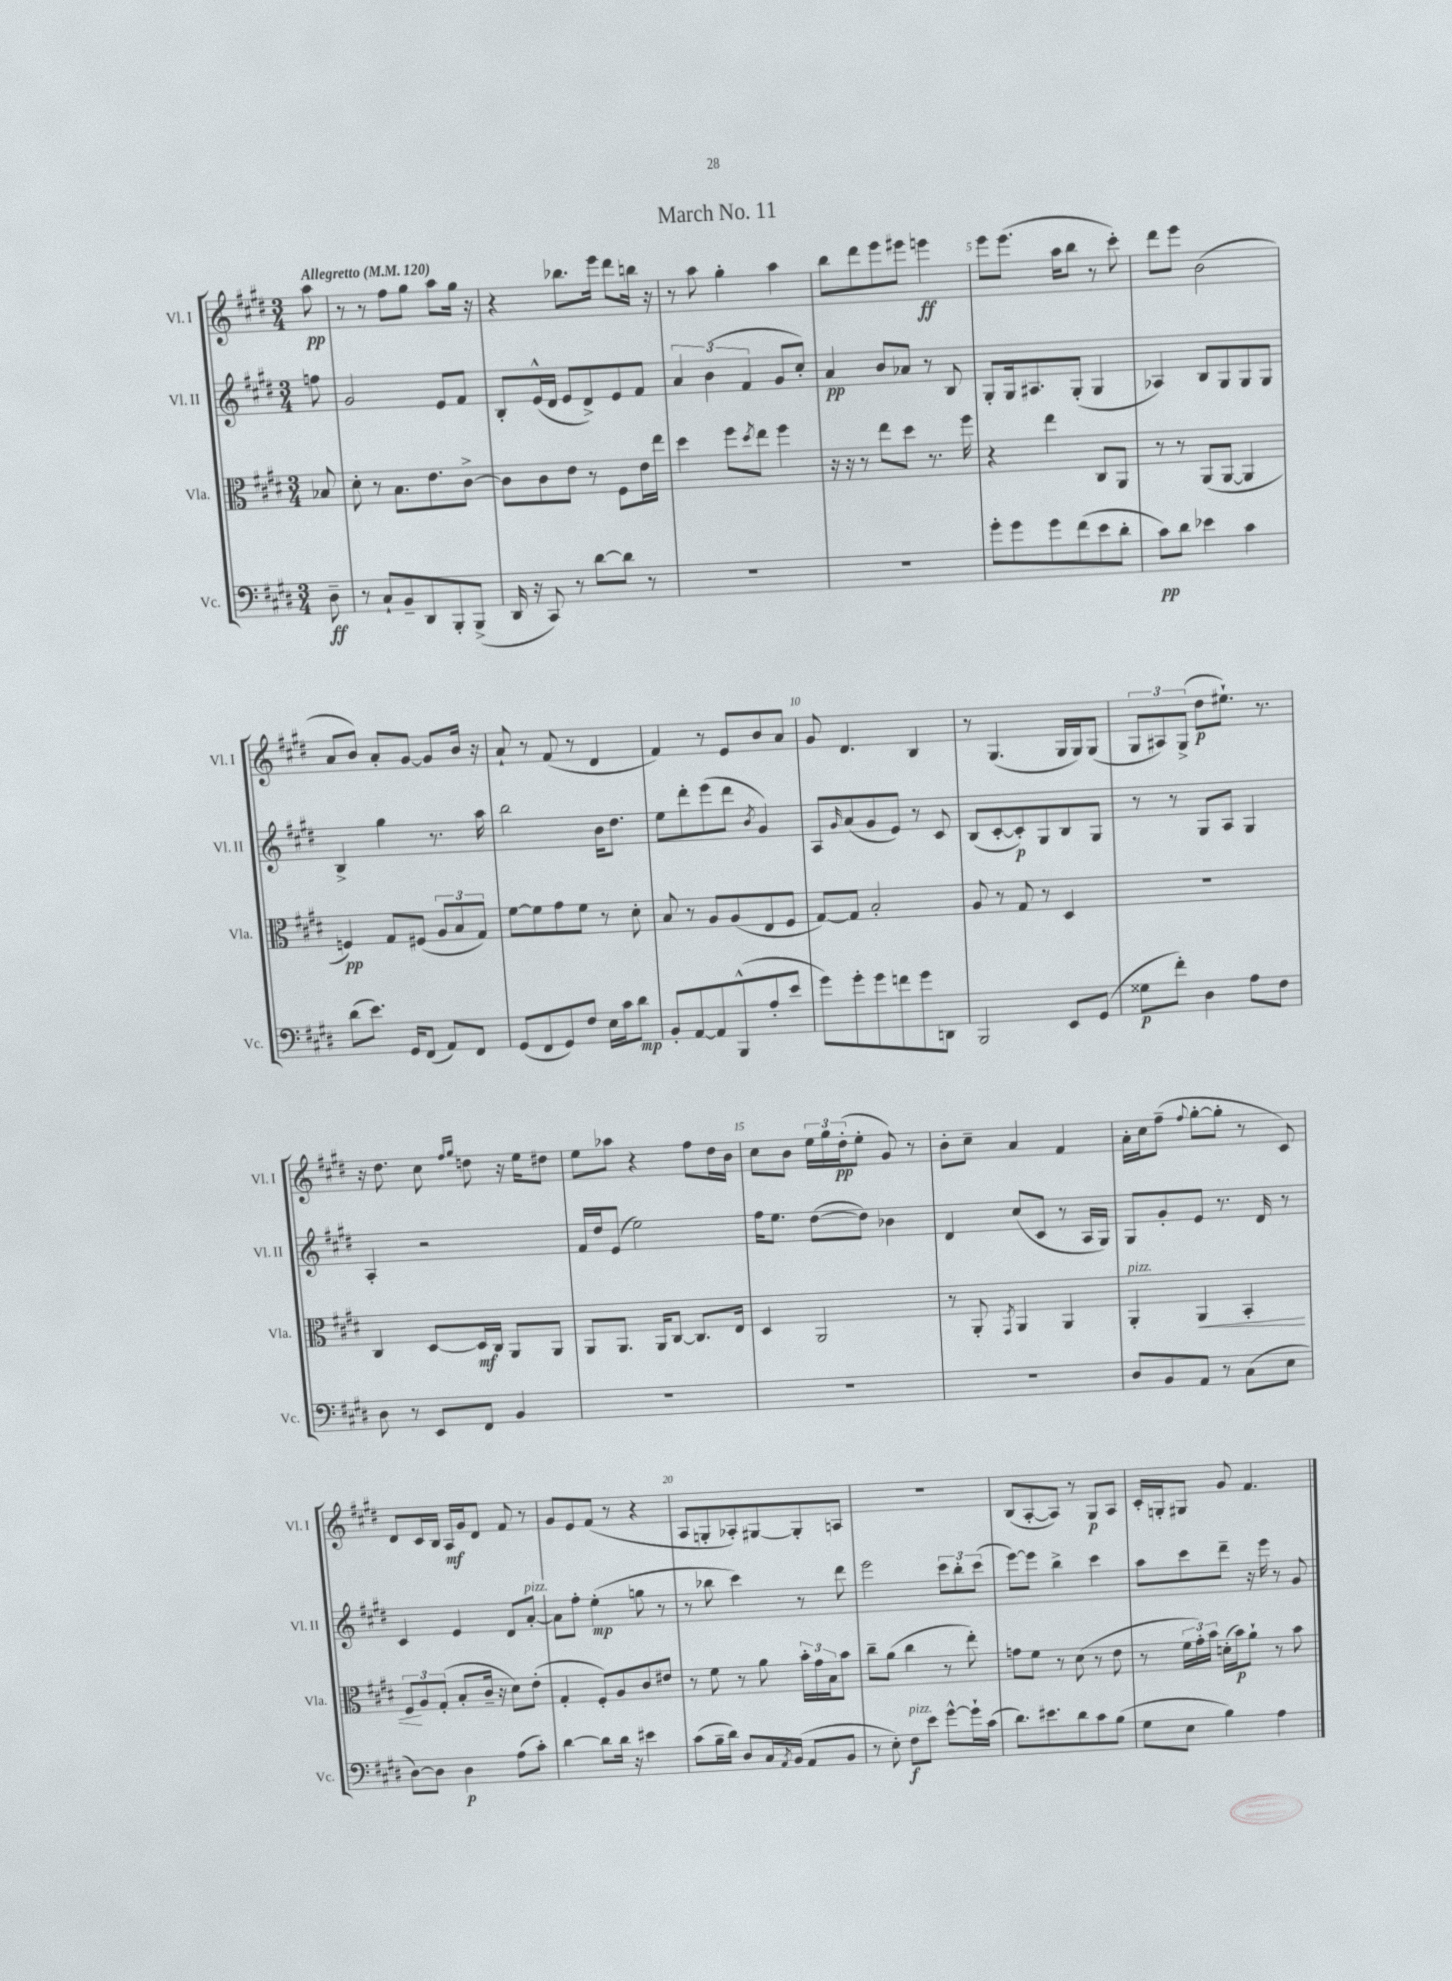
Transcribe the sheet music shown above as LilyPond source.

\header { title = "March No. 11" }
<<
\new StaffGroup <<
\new Staff = "s0" \with { instrumentName = "Vl. I" shortInstrumentName = "Vl. I" } {
    \clef treble \key e \major \numericTimeSignature \time 3/4 \partial 8 \tempo "Allegretto" 4 = 120
    a''8\pp |
    r8 r8 fis''8 gis''8 a''8 gis''16 r16 |
    r4 bes''8. e'''16 dis'''8 b''16 r16 |
    r8 a''8 gis''4-. a''4 |
    b''8 dis'''8 e'''8 eis'''8 e'''4\ff |
    e'''8 e'''8.( a''16 b''8 r8 cis'''8-.) |
    dis'''8 e'''8 b'2( |
    a'8 b'8) a'8-. gis'8~ gis'8 b'16 r16 |
    a'8-! r8 fis'8( r8 dis'4 |
    fis'4) r8 e'8 b'8 a'8 |
    gis'8 dis'4. b4 |
    r8 gis4.( gis16 gis16) gis8( |
    \tuplet 3/2 { gis8 ais8) gis8->( } dis''8\p eis''8.-!) r8. |
    r16 dis''8. cis''8 \grace { fis''16 gis''16 } d''8 r16 e''16 dis''8 |
    e''8 aes''8 r4 fis''8 dis''16 b'16 |
    cis''8 b'8 \tuplet 3/2 { e''16 gis''16 dis''16-.\pp( } e''8-. gis'8) r8 |
    b'8-. cis''8-- a'4 fis'4 |
    a'16-. cis''16 fis''8--( \appoggiatura { fis''8 } gis''8~-. gis''8-. r8 cis'8) |
    dis'8 cis'16 b16 a16\mf gis'16 dis'8 fis'8 r8 |
    gis'8 e'8 fis'8( r8 r4 |
    a8 g8-. aes8-.) gis8~ gis8-. a8 |
    R2. |
    b8( a8~-. a8) r8 gis8\p a8 |
    cis'16-. g16-. gis8 gis'8 fis'4. \bar "|." |
}
\new Staff = "s1" \with { instrumentName = "Vl. II" shortInstrumentName = "Vl. II" } {
    \clef treble \key e \major \numericTimeSignature \time 3/4 \partial 8
    f''8 |
    gis'2 e'8 fis'8 |
    b8-. e'16-^( dis'16 e'8 dis'8->) e'8 fis'8 |
    \tuplet 3/2 { a'4 b'4( fis'4 } gis'8 cis''8-.) |
    a'4\pp b'8 aes'8 r8 b8 |
    gis8-. gis16 ais8. gis8-.( gis4 |
    aes4) b8 gis8 gis8 gis8 |
    b4-> gis''4 r8. a''16 |
    b''2 b'16 dis''8. |
    e''8 dis'''8-. e'''8( dis'''8 \acciaccatura { b'8 } gis'4) |
    a8 \grace { gis'16 } a'8( gis'8 e'8) r8 cis'8 |
    b8( cis'8~-. cis'8-.\p) gis8 b8 gis8 |
    r8 r8 gis8 a8 gis4 |
    a4-. r2 |
    fis'16 dis''16 e'8( e''2) |
    fis''16 e''8. dis''8~( dis''8) bes'4 |
    dis'4 cis''8( cis'8 r8 a16 gis16) |
    gis8 gis'8-. e'8 r8. dis'16 r8 |
    cis'4 e'4 dis'8 a'8~-.^\markup { \italic "pizz." } |
    a'8 fis''8-. e''4-.\mp( g''8 r8 |
    r8 bes''8 cis'''4) r8 dis'''8 |
    e'''2 \tuplet 3/2 { cis'''8 b''8-. cis'''8( } |
    e'''8~) e'''8 b''4-> cis'''4 |
    a''8 cis'''8 dis'''8-- r16 e'''16 r8 gis'8 \bar "|." |
}
\new Staff = "s2" \with { instrumentName = "Vla." shortInstrumentName = "Vla." } {
    \clef alto \key e \major \numericTimeSignature \time 3/4 \partial 8
    bes8 |
    dis'8-. r8 b8. e'8. cis'8~-> |
    cis'8 cis'8 e'8 r8 fis8 e'16 e''16 |
    dis''4 fis''8 \acciaccatura { dis''8 } e''8 fis''4 |
    r16 r16 r8 e''8 dis''8 r8. fis''16 |
    r4 e''4 cis8 a,8 |
    r8 r8 a,8( a,8~ a,4 |
    f4\pp) gis8 fis8( \tuplet 3/2 { a8 b8 gis8) } |
    fis'8~ fis'8 gis'8 fis'8 r8 dis'8-. |
    b8 r8 a8 a8( e8 fis8 |
    gis8~) gis8 b2-. |
    a8 r8 gis8 r8 dis4 |
    R2. |
    cis4 dis8~ dis16\mf cis16 a,8 a,8 |
    a,8 a,8. a,16 cis8~ cis8. e16 |
    dis4 a,2 |
    r8 a,8-. \acciaccatura { gis,8 } a,4 a,4 |
    a,4-.^\markup { \italic "pizz." } a,4\< b,4-. |
    \tuplet 3/2 { fis8\! a8 gis8-.( } b8-. cis'16-- r16 dis'8) e'8-.( |
    gis4-. fis8-.) a8 cis'8 eis'8 |
    r8 fis'8 r8 a'8 \tuplet 3/2 { b'16-. gis'16 b16 } b'8 |
    cis''8-- a'8( cis''4 r8 e''8-.) |
    g'8 fis'8 r8 dis'8( r8 e'8 |
    r8 \tuplet 3/2 { fis'16 gis'16-.) b'16 } d'16-.( b'16\p) a'8-! r8 b'8 \bar "|." |
}
\new Staff = "s3" \with { instrumentName = "Vc." shortInstrumentName = "Vc." } {
    \clef bass \key e \major \numericTimeSignature \time 3/4 \partial 8
    dis8--\ff |
    r8 cis8-! b,8-- dis,8 b,,8-. b,,8->( |
    dis,16 r16 cis,8) r8 dis'8~ dis'8 r8 |
    R2. |
    R2. |
    gis'8-. gis'8 gis'8 fis'8( e'8 dis'8-. |
    cis'8\pp) dis'8 ees'4 cis'4 |
    dis'8( e'8.) gis,16 fis,8( a,8) fis,8 |
    gis,8( fis,8 gis,8) fis8 e16 cis'16 dis'8\mp |
    b,8-. a,8~ a,8 b,,8-^( a8-. e'8 |
    gis'8) gis'8-. gis'8 f'8 gis'8 d,8 |
    b,,2 e,8 gis,8( |
    gisis8\p fis'8-.) dis4 a8 fis8 |
    dis8 r8 e,8 fis,8 b,4 |
    R2. |
    R2. |
    R2. |
    dis8 b,8 a,8 r8 cis8( e8 |
    dis8~) dis8 dis4\p a8( cis'8-.) |
    dis'4~ dis'8 dis'16 r16 eis'4 |
    cis'8( b16-- dis'16) dis8 cis16 \acciaccatura { a,8 } b,16( a,8 b,8 |
    r8 e8-.) fis8\f^\markup { \italic "pizz." } e'8 gis'8~-^ gis'16-! cis'16( |
    dis'8.) eis'8. dis'8 cis'8 b8( |
    gis8 e8 b4) a4 \bar "|." |
}
>>
>>
\layout { \context { \Score \override BarNumber.break-visibility = ##(#f #t #t) barNumberVisibility = #(every-nth-bar-number-visible 5) } }
